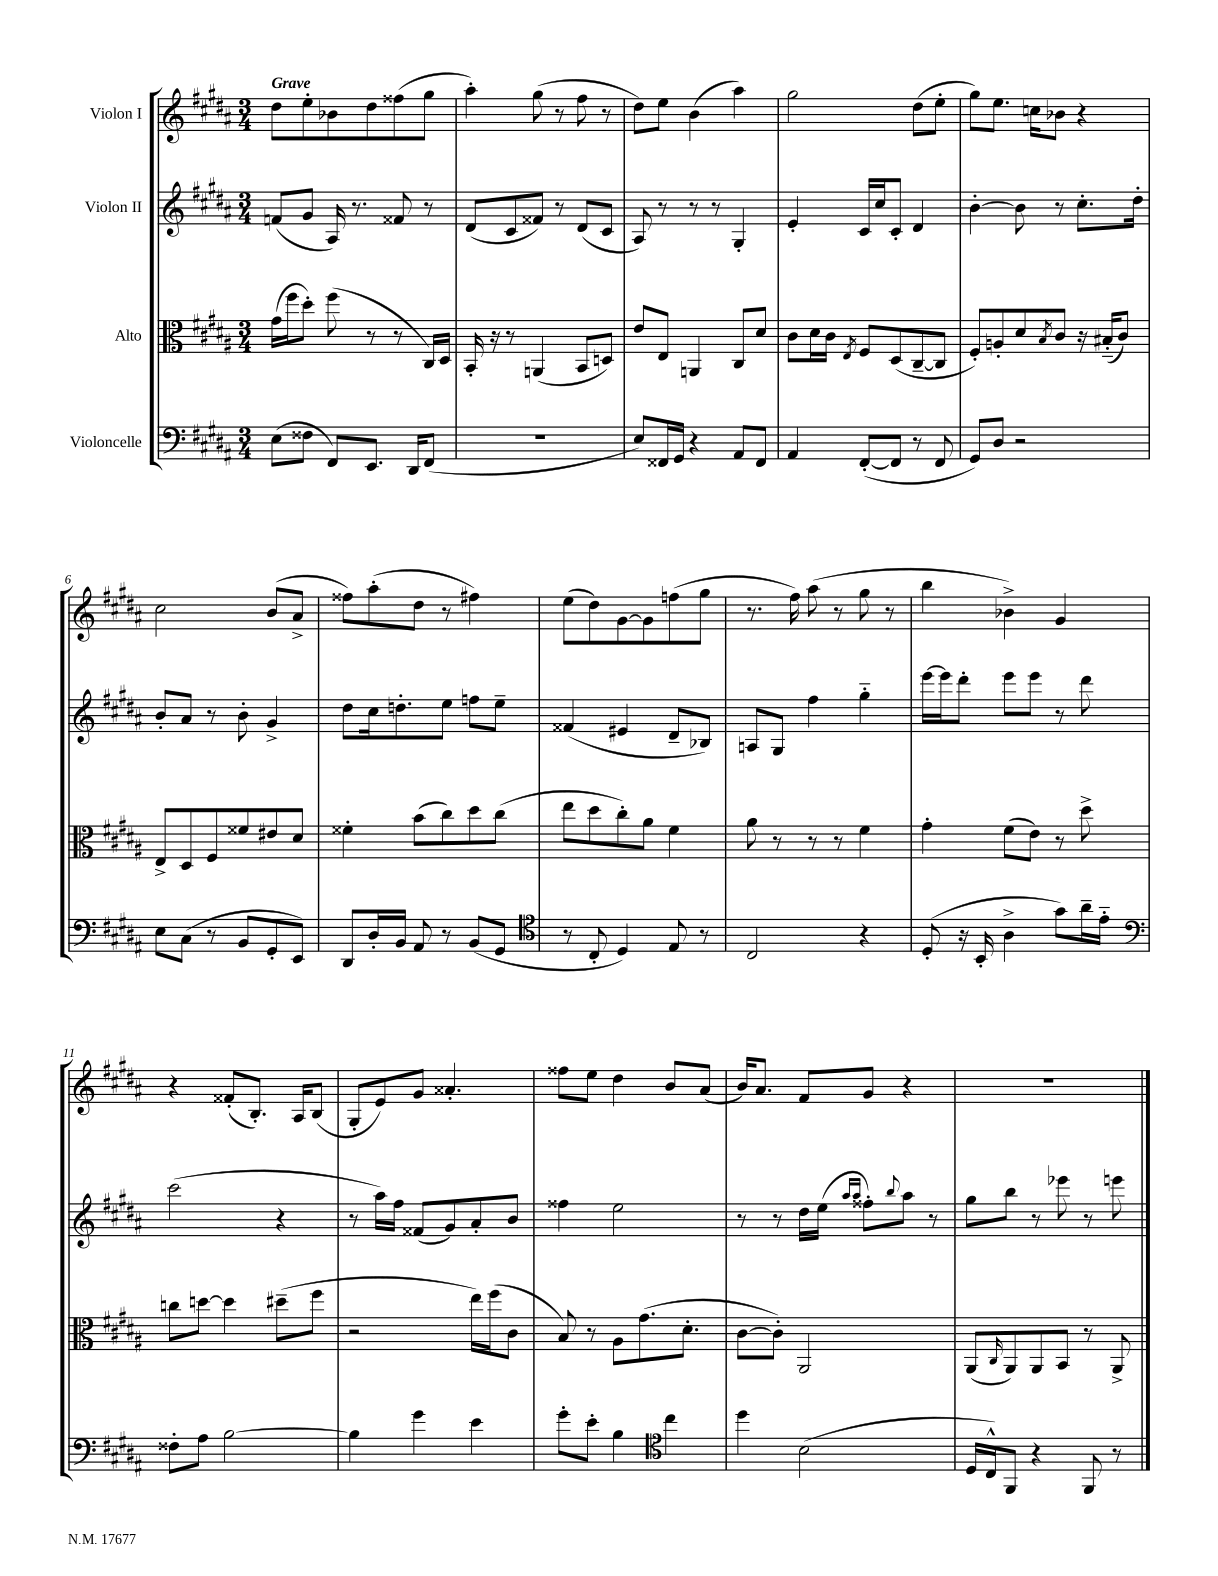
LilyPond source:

<<
\new StaffGroup <<
\new Staff = "s0" \with { instrumentName = "Violon I" } {
    \clef treble \key b \major \numericTimeSignature \time 3/4 \tempo "Grave"
    dis''8 e''8-. bes'8 dis''8 fisis''8( gis''8 |
    ais''4-.) gis''8( r8 fis''8 r8 |
    dis''8) e''8 b'4( ais''4) |
    gis''2 dis''8( e''8-. |
    gis''8) e''8. c''16 bes'8 r4 |
    cis''2 b'8( ais'8-> |
    fisis''8) ais''8-.( dis''8 r8 fis''4) |
    e''8( dis''8) gis'8~ gis'8 f''8( gis''8 |
    r8. fis''16) ais''8( r8 gis''8 r8 |
    b''4 bes'4->) gis'4 |
    r4 fisis'8-.( b8.-.) ais16 b8( |
    gis8-. e'8) gis'8 aisis'4.-. |
    fisis''8 e''8 dis''4 b'8 ais'8( |
    b'16) ais'8. fis'8 gis'8 r4 |
    R2. \bar "|." |
}
\new Staff = "s1" \with { instrumentName = "Violon II" } {
    \clef treble \key b \major \numericTimeSignature \time 3/4
    f'8( gis'8 ais16) r8. fisis'8 r8 |
    dis'8( cis'8 fisis'8) r8 dis'8( cis'8 |
    ais8) r8 r8 r8 gis4-. |
    e'4-. cis'16 cis''16 cis'8-. dis'4 |
    b'4~-. b'8 r8 cis''8.-. dis''16-. |
    b'8-. ais'8 r8 b'8-. gis'4-> |
    dis''8 cis''16 d''8.-. e''8 f''8 e''8-- |
    fisis'4( eis'4 dis'8-- bes8) |
    a8 gis8 fis''4 gis''4-_ |
    e'''16~ e'''16 dis'''8-. e'''8 e'''8 r8 dis'''8 |
    cis'''2( r4 |
    r8 ais''16) fis''16 fisis'8( gis'8) ais'8-. b'8 |
    fisis''4 e''2 |
    r8 r8 dis''16 e''16( \grace { ais''16 ais''16 } fisis''8-.) \appoggiatura { b''8 } ais''8 r8 |
    gis''8 b''8 r8 ees'''8 r8 e'''8 \bar "|." |
}
\new Staff = "s2" \with { instrumentName = "Alto" } {
    \clef alto \key b \major \numericTimeSignature \time 3/4
    gis'16( fis''16 dis''8-.) fis''8( r8 r8 cis16) dis16 |
    b,16-. r16 r8 a,4( b,8 d8) |
    e'8 e8 a,4 cis8 dis'8 |
    cis'8 dis'16 cis'16 \acciaccatura { e8 } fis8 dis8( cis8~-- cis8 |
    fis8-.) a8-. dis'8 \acciaccatura { b8 } cis'8 r16 bis16-_( cis'8) |
    e8-> dis8 fis8 fisis'8 eis'8 dis'8 |
    fisis'4-. b'8( cis''8) dis''8 cis''8( |
    e''8 dis''8 cis''8-.) ais'8 fis'4 |
    ais'8 r8 r8 r8 fis'4 |
    gis'4-. fis'8( e'8) r8 dis''8-> |
    c''8 d''8~ d''4 dis''8--( fis''8 |
    r2 e''16) fis''16( cis'8 |
    b8) r8 ais8 gis'8.( dis'8.-. |
    cis'8~ cis'8-.) ais,2 |
    ais,8( \grace { cis16 } ais,8) ais,8 b,8 r8 ais,8-> \bar "|." |
}
\new Staff = "s3" \with { instrumentName = "Violoncelle" } {
    \clef bass \key b \major \numericTimeSignature \time 3/4
    e8( fisis8 fis,8) e,8. dis,16 fis,8( |
    R2. |
    e8) fisis,16 gis,16 r4 ais,8 fisis,8 |
    ais,4 fis,8~-.( fis,8 r8 fis,8 |
    gis,8) dis8 r2 |
    e8 cis8( r8 b,8 gis,8-. e,8) |
    dis,8 dis16-. b,16 ais,8 r8 b,8( gis,8 |
    \clef tenor r8 cis8-. dis4) e8 r8 |
    cis2 r4 |
    dis8-.( r16 b,16-. ais4-> gis'8) ais'16-- e'16-_ |
    \clef bass fisis8-. ais8 b2~ |
    b4 gis'4 e'4 |
    gis'8-. e'8-. b4 \clef tenor cis''4 |
    dis''4 b2( |
    dis16 cis16-^) fis,8 r4 fis,8 r8 \bar "|." |
}
>>
>>
